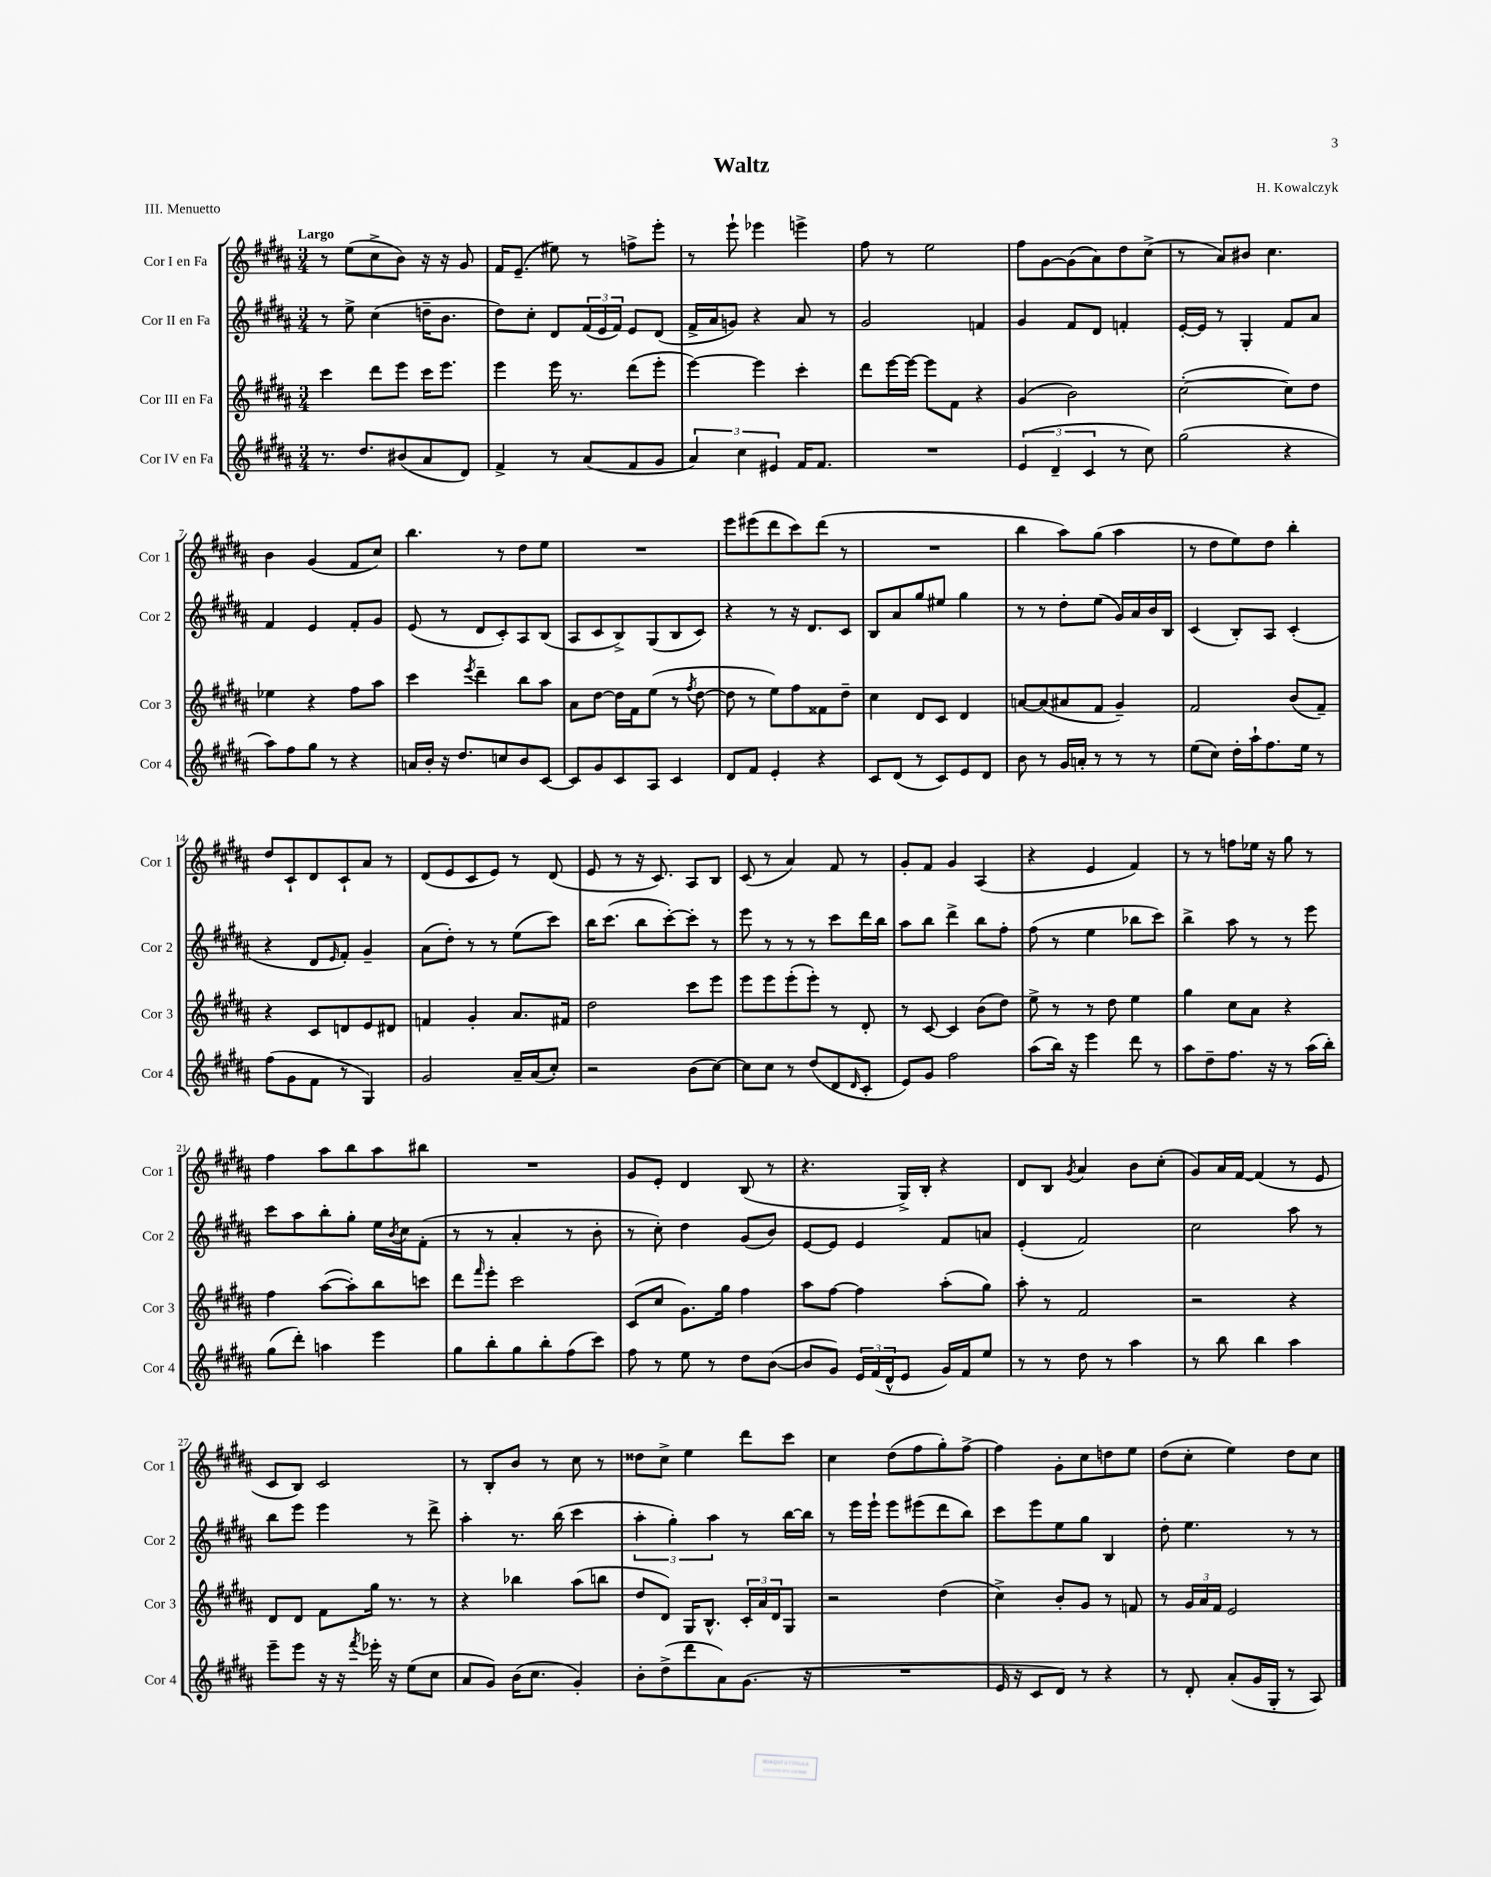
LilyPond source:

\header { title = "Waltz" composer = "H. Kowalczyk" piece = "III. Menuetto" }
<<
\new StaffGroup <<
\new Staff = "s0" \with { instrumentName = "Cor I en Fa" shortInstrumentName = "Cor 1" } {
    \clef treble \key b \major \numericTimeSignature \time 3/4 \tempo "Largo"
    r8 e''8( cis''8-> b'8) r16 r16 gis'8 |
    fis'16 e'8.--( eis''8) r8 f''8-> e'''8-. |
    r8 e'''8-! ees'''4 e'''4-> |
    fis''8 r8 e''2 |
    fis''8 gis'8~ gis'8( ais'8) dis''8 cis''8->( |
    r8 ais'8) bis'8 cis''4. |
    b'4 gis'4( fis'8 cis''8) |
    b''4. r8 dis''8 e''8 |
    R2. |
    e'''8 eis'''8( dis'''8 cis'''8) dis'''8( r8 |
    R2. |
    b''4 ais''8) gis''8( ais''4 |
    r8 dis''8 e''8) dis''8 b''4-. |
    dis''8 cis'8-! dis'8 cis'8-! ais'8 r8 |
    dis'8( e'8 cis'8 e'8) r8 dis'8( |
    e'8 r8 r16 cis'8.) ais8 b8 |
    cis'8( r8 ais'4) fis'8 r8 |
    gis'8-. fis'8 gis'4 ais4( |
    r4 e'4 fis'4) |
    r8 r8 f''8 ees''16 r16 gis''8 r8 |
    fis''4 ais''8 b''8 ais''8 bis''8 |
    R2. |
    gis'8 e'8-. dis'4 b8( r8 |
    r4. gis16->) b16-. r4 |
    dis'8 b8 \acciaccatura { gis'8 } ais'4 b'8 cis''8-.( |
    gis'8) ais'16 fis'16~ fis'4( r8 e'8 |
    cis'8 b8) cis'2 |
    r8 b8-. b'8 r8 cis''8 r8 |
    disis''8 cis''8-> e''4 dis'''8 cis'''8 |
    cis''4 dis''8( fis''8 gis''8-.) fis''8~-> |
    fis''4 gis'8-. cis''8 d''8 e''8 |
    dis''8( cis''8-. e''4) dis''8 cis''8 \bar "|." |
}
\new Staff = "s1" \with { instrumentName = "Cor II en Fa" shortInstrumentName = "Cor 2" } {
    \clef treble \key b \major \numericTimeSignature \time 3/4
    r8 e''8-> cis''4( d''16-- b'8. |
    dis''8) cis''8-. dis'8 \tuplet 3/2 { fis'16( e'16 fis'16) } e'8 dis'8( |
    fis'16-> ais'16 g'8) r4 ais'8 r8 |
    gis'2 f'4 |
    gis'4 fis'8 dis'8 f'4-. |
    e'16~-. e'16 r8 gis4-. fis'8 ais'8 |
    fis'4 e'4 fis'8-. gis'8 |
    e'8( r8 dis'8 cis'8-.) ais8 b8( |
    ais8 cis'8 b8->) gis8( b8 cis'8) |
    r4 r8 r16 dis'8. cis'8 |
    b8 ais'8 gis''8 eis''8 gis''4 |
    r8 r8 dis''8-. e''8( gis'16) ais'16 b'16 b16 |
    cis'4( b8-.) ais8 cis'4-.( |
    r4 dis'8 \grace { e'16 } fis'8-.) gis'4-- |
    ais'8( dis''8-.) r8 r8 e''8( cis'''8) |
    b''16 cis'''8.( b''8 cis'''8~-.) cis'''8-. r8 |
    e'''8 r8 r8 r8 cis'''8 dis'''16 b''16 |
    ais''8 b''8 dis'''4-> b''8 fis''8-. |
    fis''8( r8 e''4 bes''8 cis'''8) |
    b''4-> ais''8 r8 r8 e'''8 |
    cis'''8 ais''8 b''8-. gis''8-. e''16 \acciaccatura { b'8 } cis''16 fis'8-.( |
    r8 r8 ais'4-. r8 b'8-. |
    r8 cis''8-.) dis''4 gis'8( b'8) |
    e'8~ e'8 e'4 fis'8 a'8 |
    e'4-.( fis'2) |
    cis''2 ais''8 r8 |
    b''8 e'''8 e'''4 r8 dis'''8-> |
    ais''4-. r8. b''16( cis'''4 |
    \tuplet 3/2 { ais''4-. gis''4-.) ais''4 } r8 b''16~ b''16 |
    r8 e'''16 e'''16-! e'''8 eis'''8( dis'''8 b''8) |
    cis'''8 e'''8 e''8 gis''8 b4 |
    dis''8-. e''4. r8 r8 \bar "|." |
}
\new Staff = "s2" \with { instrumentName = "Cor III en Fa" shortInstrumentName = "Cor 3" } {
    \clef treble \key b \major \numericTimeSignature \time 3/4
    cis'''4 dis'''8 e'''8 cis'''16 e'''8. |
    e'''4 e'''16 r8. dis'''8( e'''8-. |
    e'''4~) e'''4 cis'''4-. |
    dis'''8 e'''16~ e'''16~ e'''8 fis'8 r4 |
    gis'4( b'2) |
    cis''2~-.( cis''8) dis''8 |
    ees''4 r4 fis''8 ais''8 |
    cis'''4 \acciaccatura { e'''8 } dis'''4-- b''8 ais''8 |
    ais'8 dis''8~ dis''16 fis'16 e''8( r8 \acciaccatura { fis''8 } dis''8~ |
    dis''8 r8 e''8) fis''8 fisis'8 dis''8-- |
    cis''4 dis'8 cis'8 dis'4 |
    a'8~ a'8( ais'8 fis'8 gis'4--) |
    fis'2 b'8( fis'8--) |
    r4 cis'8 d'8 e'8 dis'8 |
    f'4 gis'4-. ais'8. fis'16 |
    dis''2 cis'''8 e'''8 |
    e'''8 e'''8 e'''8-.( e'''8-.) r8 dis'8-. |
    r8 cis'8~ cis'4 b'8( dis''8) |
    e''8-> r8 r8 dis''8 e''4 |
    gis''4 cis''8 ais'8 r4 |
    fis''4 ais''8~( ais''8-.) b''8 c'''8 |
    dis'''8 \grace { fis'''16 } e'''8-. cis'''2 |
    cis'8( cis''8 gis'8.) gis''16 fis''4 |
    ais''8 fis''8~ fis''4 ais''8-.( gis''8) |
    ais''8-. r8 fis'2 |
    r2 r4 |
    dis'8 dis'8 fis'8 gis''16 r8. r8 |
    r4 bes''4 ais''8( b''8 |
    dis''8 dis'8) gis16 b8.-^ \tuplet 3/2 { cis'16-. ais'16 dis'16 } gis8 |
    r2 dis''4( |
    cis''4->) b'8-. gis'8 r8 f'8 |
    r8 \tuplet 3/2 { gis'16 ais'16 fis'16 } e'2 \bar "|." |
}
\new Staff = "s3" \with { instrumentName = "Cor IV en Fa" shortInstrumentName = "Cor 4" } {
    \clef treble \key b \major \numericTimeSignature \time 3/4
    r8. dis''8. bis'8( ais'8 dis'8) |
    fis'4-> r8 ais'8( fis'8 gis'8 |
    \tuplet 3/2 { ais'4) cis''4 eis'4 } fis'16 fis'8. |
    R2. |
    \tuplet 3/2 { e'4( dis'4-- cis'4 } r8 cis''8) |
    gis''2( r4 |
    ais''8) fis''8 gis''8 r8 r4 |
    a'16 b'16-. r16 dis''8. c''8 b'8 cis'8~ |
    cis'8 gis'8 cis'8 ais8 cis'4 |
    dis'8 fis'8 e'4-. r4 |
    cis'8 dis'8( r8 cis'8) e'8 dis'8 |
    b'8 r8 gis'16 a'16-. r8 r8 r8 |
    e''8( cis''8) dis''16-. ais''16-! fis''8. e''16 r8 |
    fis''8( gis'8 fis'8 r8 gis4) |
    gis'2 ais'16-- ais'16( cis''8-.) |
    r2 b'8( cis''8~) |
    cis''8 cis''8 r8 dis''8( dis'8 \grace { dis'16 } cis'8-. |
    e'8) gis'8 fis''2 |
    ais''8( b''16) r16 e'''4 dis'''8 r8 |
    ais''8 dis''8-- fis''8. r16 r8 ais''16( b''16-.) |
    gis''8( dis'''8-.) a''4 e'''4 |
    gis''8 b''8-. gis''8 b''8-. fis''8( cis'''8) |
    fis''8 r8 e''8 r8 dis''8 b'8~( |
    b'8 gis'8) \tuplet 3/2 { e'16 fis'16( dis'16-^ } e'8 gis'16) fis'16 e''8 |
    r8 r8 dis''8 r8 ais''4 |
    r8 b''8 b''4 ais''4 |
    e'''8-- e'''8 r16 r16 \acciaccatura { fis'''8 } ees'''16-. r16 e''8( cis''8 |
    ais'8 gis'8) b'16( cis''8. gis'4-.) |
    b'8-. dis''8->( dis'''8 ais'8) gis'8.( r16 |
    R2. |
    e'16 r16 cis'8 dis'8) r8 r4 |
    r8 dis'8-. ais'8-.( gis'16 gis16-. r8 ais8) \bar "|." |
}
>>
>>
